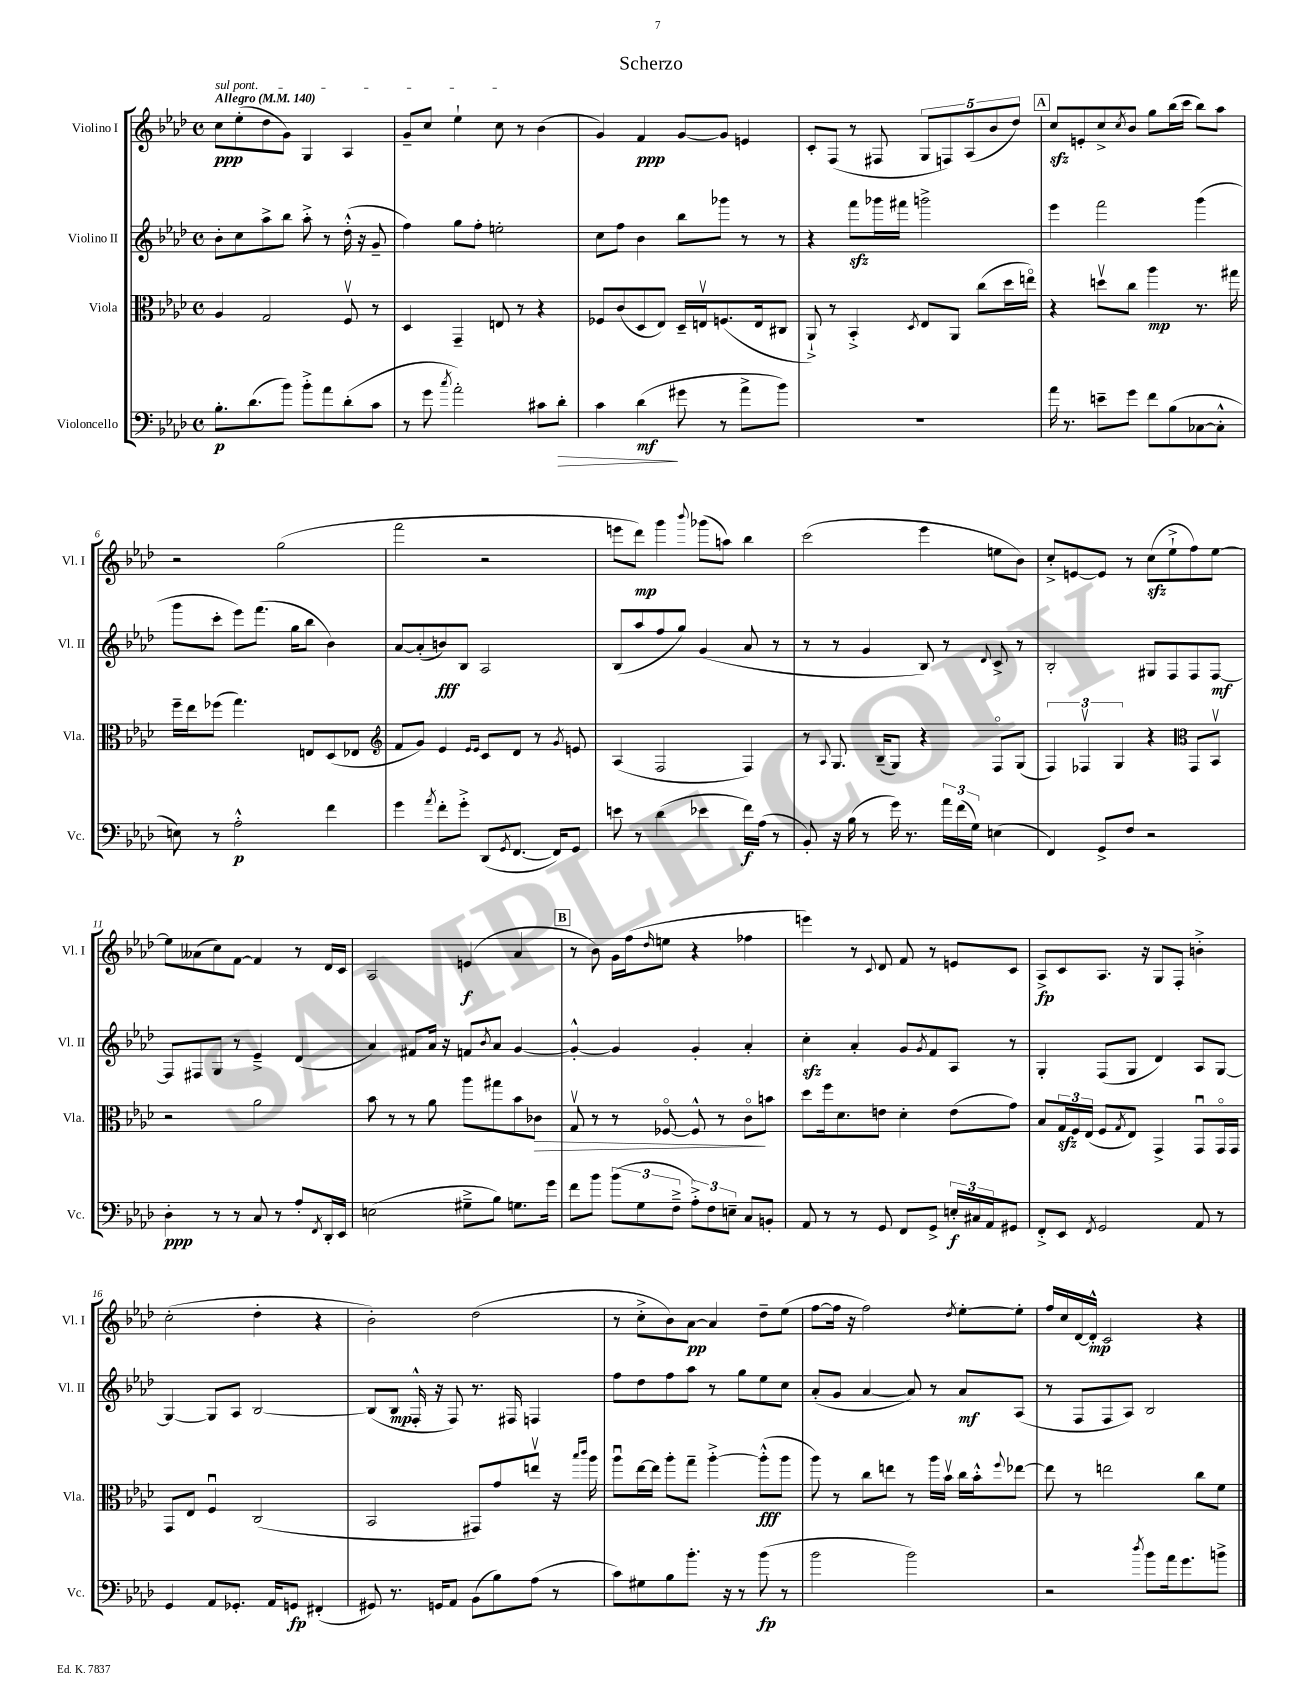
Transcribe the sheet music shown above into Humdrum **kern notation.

**kern	**kern	**kern	**kern
*staff4	*staff3	*staff2	*staff1
*clefF4	*clefC3	*clefG2	*clefG2
*k[b-e-a-d-]	*k[b-e-a-d-]	*k[b-e-a-d-]	*k[b-e-a-d-]
*M4/4	*M4/4	*M4/4	*M4/4
*met(c)	*met(c)	*met(c)	*met(c)
*MM140	*MM140	*MM140	*MM140
8.B-'	4A-	8b-'	8cc
.	.	8cc	(8ee-'
(8.d-	.	.	.
.	2G	8aa-^	8dd-
8b-)	.	8bb-	8g)
8b-'^	.	8aa-'^	4G
8a-	.	8r	.
(8d-'	8Fv	(16dd-'^^	4A-
.	.	16r	.
8c	8r	8g~	.
=	=	=	=
8r	4D-	4ff)	8g~
8g	.	.	8cc
8qcc	.	.	.
2a-')	4GG~	8gg	4ee-`
.	.	8ff'	.
.	8E	2ee'	8cc
.	8r	.	8r
8c#	4r	.	(4b-
8d-'	.	.	.
=	=	=	=
4c	8F-	8cc	4g)
.	(8c	8ff	.
(4d-	8D-	4b-	4f
.	8E-)	.	.
8g#	16D-~	8bb-	[8g
.	16Ev	.	.
8r	(8.F	8ggg-	8g]
8a-^	.	8r	4e
.	16E	.	.
8b-)	8C#	8r	.
=	=	=	=
1r	8AA-`^)	4r	8c'
.	8r	.	(8F
.	4BB-'^	8fff	8r
.	.	16ggg-	8F#
.	.	16fff#	.
.	8qD-	.	.
.	8E-	2ggg^	10G
.	.	.	10F)
.	8AA-	.	.
.	.	.	(10A-
.	(8cc	.	.
.	.	.	10b-
.	16dd-	.	.
.	.	.	10dd-)
.	16eeo)	.	.
=	=	=	=
16a-	4r	4eee-	8cc
8.r	.	.	.
.	.	.	8e'
8e~	8ddv	2fff	8cc^
.	.	.	8qcc
8g	8cc	.	8b-
8f	4aa-	.	8gg
(8B-	.	.	(16bb-
.	.	.	16ccc
[8C-	8.r	(4ggg	8bb-)
8C-'^^]	.	.	8aa-
.	16gg#	.	.
=	=	=	=
8E)	16ff~	8ggg	2r
.	16ee-	.	.
8r	(8ff-	8ccc'	.
2A-'^^	4.gg)	8eee-)	.
.	.	(8.fff	.
.	.	.	(2gg
.	.	16gg	.
.	8E	8bb-	.
4f	(8D-	4b-)	.
.	8E-	.	.
=	=	=	=
*	*clefG2	*	*
4g	8f	[8a-	2fff
.	8g)	(8a-']	.
8qa-	.	.	.
8f'	4e-	8b)	.
8g'^	.	8B-	.
.	16qqe-	.	.
.	16qqe-	.	.
(8DD-	8c	2A-	2r
8qGG	.	.	.
[8.FF	8d-	.	.
.	8r	.	.
16FF])	.	.	.
.	8qg	.	.
8GG	8e	.	.
=	=	=	=
8e	(4A-	(8B-	8eee
8r	.	8aa-	8ddd-)
(4d-	2F	8ff	4ggg
.	.	8gg)	.
.	.	.	8qqbbb-
4e-	.	(4g	(8ggg-
.	.	.	8aa)
16f)	4F)	8a-	4bb-
(16A-	.	.	.
8r	.	8r	.
=	=	=	=
8BB-')	8r	8r	(2ccc
.	8qqA-	.	.
16r	8.G	8r	.
(16B-	.	.	.
8r	.	4g	.
.	(16B-~	.	.
16g)	8G)	.	.
8.r	.	.	.
.	4r	8B-)	4eee-
24a-	.	8r	.
(24f	.	.	.
24G)	.	.	.
.	.	8qqd-	.
(4E	8Fo	8c^	8ee
.	(8G	8r	8b-)
=	=	=	=
4FF)	6F)	2B-'	8cc'^
.	.	.	[8e
.	6F-v	.	.
8GG^	.	.	8e]
.	6G	.	.
8F	.	.	8r
2r	4r	8G#	(8cc
.	.	8F	8ee-`^
*	*clefC3	*	*
.	8GG	8F	8ff)
.	8BB-v	[8F	[8ee-
=	=	=	=
4D-'	2r	8F]	8ee-]
.	.	8F#	(8a--
8r	.	8G	8cc)
8r	.	8r	[8f
8C	2a-	4e-~^	4f]
8r	.	.	.
8A-'	.	(4d-	8r
8qFF	.	.	.
16DD-'	.	.	16d-
16EE-	.	.	16c
=	=	=	=
(2E	8b-	4a-)	2A-
.	8r	.	.
.	8r	8f#	.
.	8a-	16a-	.
.	.	16r	.
8G#~^	8aa-	8f	(4e
.	.	8qb-	.
8B-)	8gg#	8a-	.
8.G	8b-	[4g	4a-
.	8c-	.	.
16g	.	.	.
=	=	=	=
8f	8Gv	4g'^^_	8r
8b-	8r	.	8b-)
(12b-	8r	4g]	16g
.	.	.	(16ff
12G	.	.	.
.	.	.	16qqdd-
.	[8F-o	.	8ee
12F~^	.	.	.
12A-'^)	8F-^^]	4g'	4r
12F	.	.	.
.	8r	.	.
12E~	.	.	.
8C	8co	4a-'	4ff-
8BB'	8b	.	.
=	=	=	=
8AA-	8dd-	4cc'	4eee)
8r	16ff	.	.
.	8.d-	.	.
8r	.	4a-'	8r
.	.	.	8qqc
8GG	8e	.	8d-
8FF	4d-'	8g	8f
.	.	8qg	.
8GG^	.	8f	8r
24E'	(8e	8A-	8e
24C#	.	.	.
24AA-	.	.	.
8GG#	8g)	8r	8c
=	=	=	=
8FF'^	8B-	4G'	8A-^
8EE-	24G	.	8c
.	24F	.	.
.	(24E-	.	.
8qFF	.	.	.
2GG	8F	(8F	8.A-
.	8qG	.	.
.	8E-)	8G	.
.	.	.	16r
.	4GG^	4d-)	8G
.	.	.	8F'
8AA-	8GGu	8A-	4b'^
8r	16GGo	[8G	.
.	16GG	.	.
=	=	=	=
4GG	8GG	4G_	(2cc'
.	8E-	.	.
8AA-	4Fu	8G]	.
8.GG-'	.	8A-	.
.	(2C	[2B-	4dd-'
16AA-	.	.	.
8GG	.	.	.
(4FF#'	.	.	4r
=	=	=	=
8GG#)	2BB-	(8B-]	2b-')
8.r	.	8B-	.
.	.	16F'^^	.
16GG	.	16r	.
8AA-	.	8F)	.
(8BB-	8GG#)	8.r	(2dd-
8B-)	8g	.	.
.	.	16F#	.
(8A-	8eev	4F	.
8r	16r	.	.
.	16qqbb-	.	.
.	16qqccc	.	.
.	16aa-	.	.
=	=	=	=
8c)	8aa-u	8ff	8r
8G#	[16ee-	8dd-	8cc'^
.	16ee-]	.	.
8B-	8aa-'	8ff	8b-)
8.b-'	8gg~	8aa-	[8a-
.	[4aa-'^	8r	4a-]
16r	.	.	.
8r	.	8gg	.
(8b-	(8aa-'^^]	8ee-	8dd-~
8r	8aa-	8cc	(8ee-
=	=	=	=
2b-	8aa-)	(8a-'	[8ff
.	8r	8g	16ff]
.	.	.	16r
.	8cc	[4a-	2ff)
.	8ee	.	.
2b-)	8r	8a-])	.
.	16aa-	8r	.
.	16b-v	.	.
.	.	.	8qdd-
.	16cc	8a-	[8ee-'
.	16b-'^^	.	.
.	8qqff	.	.
.	[8ee-	(8A-	8ee-']
=	=	=	=
2r	8ee-]	8r	16ff
.	.	.	16cc
.	8r	8F	[16d-
.	.	.	16d-'^^]
.	2ee	8F	2c
.	.	8A-)	.
8qdd-	.	.	.
8b-	.	2B-	.
16a-	.	.	.
8.g	.	.	.
.	8cc	.	4r
8b^	8f	.	.
==	==	==	==
*-	*-	*-	*-
